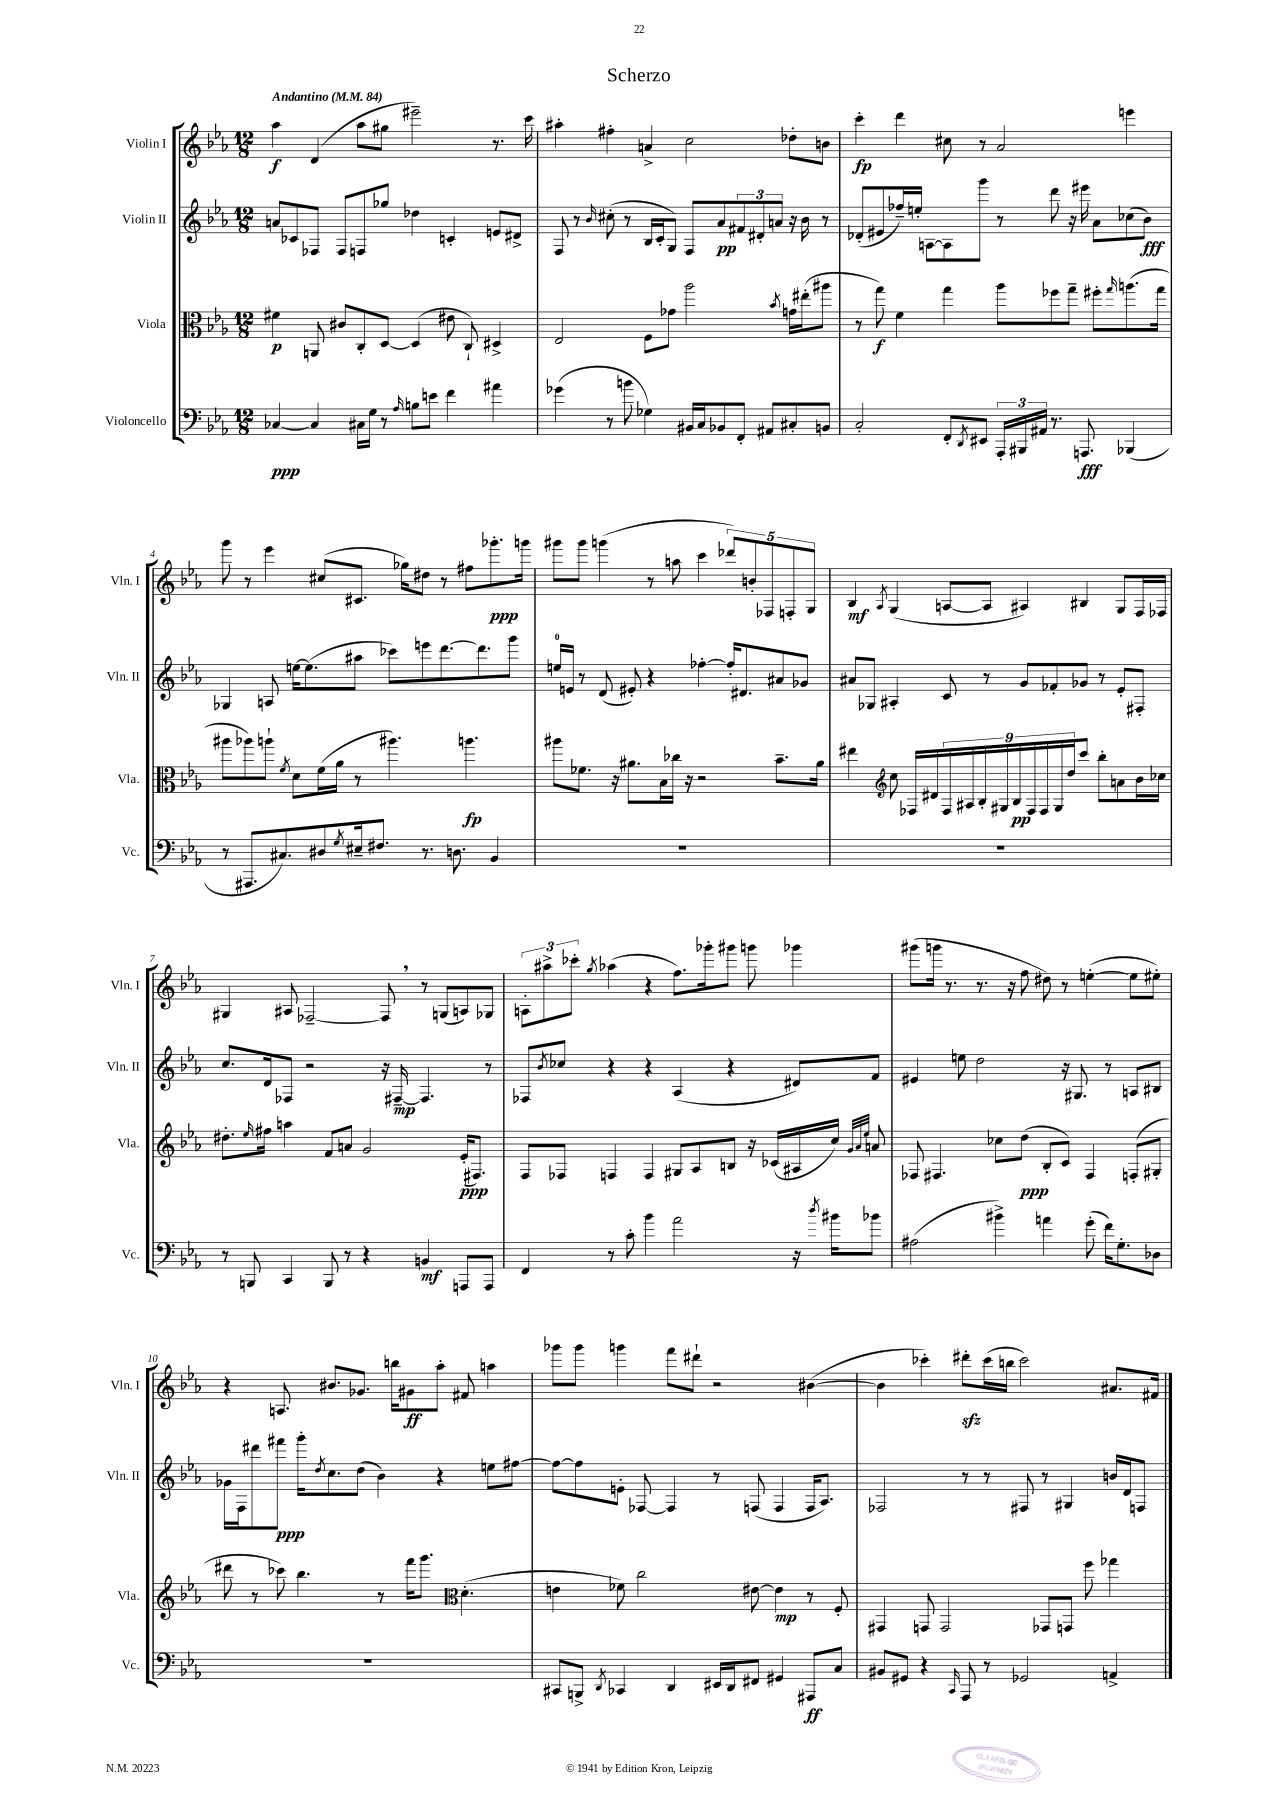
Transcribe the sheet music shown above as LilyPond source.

\header { title = "Scherzo" }
<<
\new StaffGroup <<
\new Staff = "s0" \with { instrumentName = "Violin I" shortInstrumentName = "Vln. I" } {
    \clef treble \key ees \major \numericTimeSignature \time 12/8 \tempo "Andantino" 4 = 84
    aes''4\f d'4( aes''8 gis''8 eis'''2--) r8. c'''16 |
    ais''4-. fis''4-. a'4-> c''2 des''8-. b'8 |
    c'''4-.\fp d'''4 cis''8 r8 aes'2 e'''4 |
    g'''8 r8 ees'''4 cis''8( cis'8. ges''16) dis''8 r8 fis''8 ges'''8.-.\ppp g'''16 |
    gis'''8 gis'''8 g'''4( r8 a''8 c'''4 \tuplet 5/4 { des'''8) b'8-. fes8 f8-. g8 } |
    bes4\mf \acciaccatura { aes8 } g4( a8~ a8 ais4) bis4 g8 f16 fes16 |
    gis4 ais8 fes2~-- fes8 \breathe r8 g8( a8) ges8 |
    \tuplet 3/2 { a8-. ais''8-> ces'''8-. } \acciaccatura { g''8 } aes''4( r4 f''8.) ges'''16-. gis'''8 g'''8 ges'''4 |
    gis'''8( g'''16 r8. r8. r16 f''8 dis''8) r8 e''4~-.( e''8 eis''8-.) |
    r4 a8. bis'8. ges'8. b''16 gis'8\ff aes''8-. fis'8 a''4 |
    ges'''8 ges'''8 g'''4 f'''8 dis'''8-! r2 bis'4~( |
    bis'4 ces'''4-.) dis'''8-.\sfz ces'''16( b''16 ces'''2) ais'8. fis'16 \bar "|." |
}
\new Staff = "s1" \with { instrumentName = "Violin II" shortInstrumentName = "Vln. II" } {
    \clef treble \key ees \major \numericTimeSignature \time 12/8
    a'8 ces'8 fes8 fes8 f8 ges''8 des''4 c'4-. e'8 dis'8-> |
    f8 r8 \grace { bes'16 } cis''8-.( r8 bes16 c'16-. g8) f8 aes'8\pp \tuplet 3/2 { fis'8 dis'8-. a'8 } r16 bes'16 r8 |
    des'8-.( eis'8 fes''16--) e''16-. a8~ a8 g'''8 r8 d'''8 r16 eis'''16 aes'8 ces''8( bes'8\fff) |
    ges4 a8 e''16~ e''8.( ais''8 ces'''8) e'''8 d'''8.~ d'''8. g'''8 |
    e''16-0 e'16 r8 d'8( eis'8-.) r4 fes''4~-. fes''16-. dis'8. ais'8 ges'8 |
    ais'8 ges8 ais4-. c'8 r8 g'8 fes'8-. ges'8 r8 ees'8-. fis8-. |
    c''8. d'16 fes8 r2 r16 fis16~--\mp fis4. r8 |
    fes8 \acciaccatura { bes'8 } ces''8 r4 r4 aes4( r4 dis'8) f'8 |
    eis'4 e''8 d''2 r16 gis8. r8 a8 bis8 |
    ges'16 f16 dis'''8 fis'''8\ppp g'''16-. \acciaccatura { d''8 } c''8. d''8( bes'4) r4 e''8 fis''8~ |
    fis''8~ fis''8 e'8-. fes8~ fes4 r8 f8( f4 f16 aes8.) |
    fes2 r8 r8 fis8 r8 gis4 b'16 d'16 f8 \bar "|." |
}
\new Staff = "s2" \with { instrumentName = "Viola" shortInstrumentName = "Vla." } {
    \clef alto \key ees \major \numericTimeSignature \time 12/8
    fis'4\p a,8 cis'8 c8-. d8~ d4( eis'8 c8-!) dis4-> |
    ees2 f8 ges'8 aes''2 \acciaccatura { bes'8 } g'16 eis''16-.( ais''8 |
    r8 g''8\f) f'4 g''4 aes''8 fes''8 g''8-- fis''8-. \grace { g''16 } a''8.( g''16 |
    ais''8 aes''8) a''8-! \acciaccatura { f'8 } d'8 f'16( aes'16 r8 ais''4.) a''4.\fp |
    ais''8 fes'8. r16 ais'8. bes16 ces''16 r16 r2 bes'8.-- ais'16 |
    eis''4 \clef treble c''8 fes16 dis'16 \tuplet 9/8 { fes16 ais16 bes16-. gis16 bes16\pp fes16 fes16 gis16 d''16 } c'''8 bes''8-. a'8 bes'16 ces''16 |
    dis''8.-. \grace { ees''16 } fis''16 a''4 f'8 a'8 g'2 ees'16-.\ppp( fis8.) |
    f8 fes8 f4 f4 gis8 aes8 b8 r16 ces'16( ais16 c''16) \grace { g'32 aes'32 ees''32 } a'8 |
    fes8 fis4. ces''8 d''8\ppp( bes8-. c'8) fis4 f8-.( gis8-. |
    dis'''8 r8 ces'''8) bes''4. r8 f'''16 g'''8. \clef alto d'4.-.( |
    e'4 fes'8) c''2 eis'8~ eis'4\mp r8 f8-. |
    gis,4 g,8 g,2 ges,8 g,8 f''8 ges''4 \bar "|." |
}
\new Staff = "s3" \with { instrumentName = "Violoncello" shortInstrumentName = "Vc." } {
    \clef bass \key ees \major \numericTimeSignature \time 12/8
    ces4~\ppp ces4 cis16 g16 r8 \grace { aes16 } b8 e'8 f'4 ais'4 |
    ges'4( r8 b'8 ges4) bis,16 c16 bes,8 f,8-. ais,8 cis8-. b,8 |
    c2-. f,8-. \acciaccatura { d,8 } eis,8 \tuplet 3/2 { aes,,16-. bis,,16 ais,16 } r8. a,,8.\fff bes,,4( |
    r8 ais,,8. cis8.) dis8 \acciaccatura { g8 } eis16-- fis8. r8. d8. bes,4 |
    R1. |
    R1. |
    r8 b,,8 c,4 b,,8 r8 r4 b,4\mf a,,8 a,,8 |
    f,4 r8 c'8-. bes'4 aes'2 r16 \acciaccatura { d''8 } bis'16 bes'8 |
    ais2( bis'4->) a'4 g'8-.( f'16) g8.-. des8 |
    R1. |
    cis,8 b,,8-> \acciaccatura { d,8 } ces,4 d,4 eis,16 d,16 fis,8 gis,4 ais,,8\ff c8 |
    bis,8 gis,8 r4 \grace { c,16 } aes,,8 r8 ges,2 a,4-> \bar "|." |
}
>>
>>
